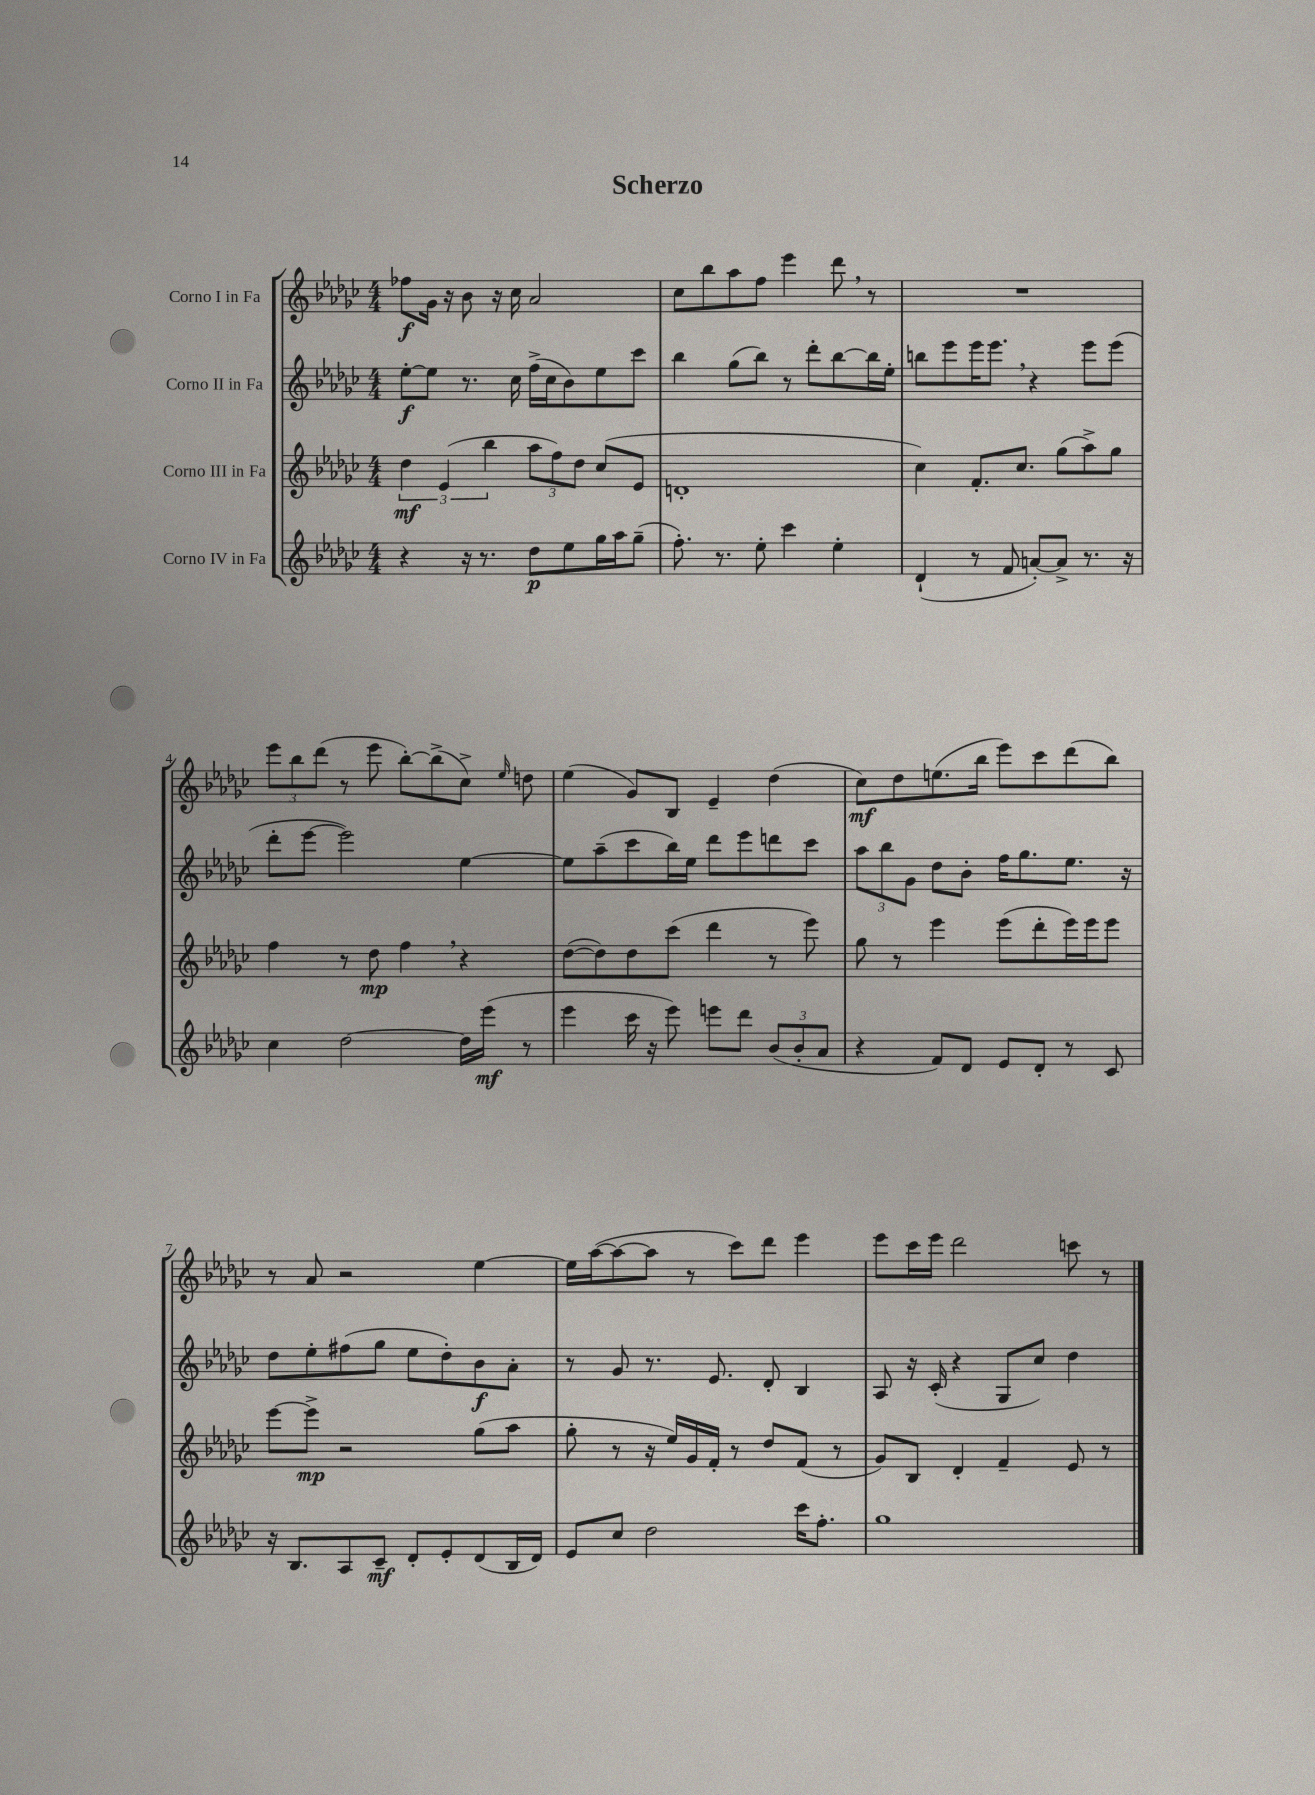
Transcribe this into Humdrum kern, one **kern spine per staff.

**kern	**dynam	**kern	**dynam	**kern	**dynam	**kern	**dynam
*part4	*part4	*part3	*part3	*part2	*part2	*part1	*part1
*staff4	*staff4	*staff3	*staff3	*staff2	*staff2	*staff1	*staff1
*I"Corno IV in Fa	*	*I"Corno III in Fa	*	*I"Corno II in Fa	*	*I"Corno I in Fa	*
*clefG2	*	*clefG2	*	*clefG2	*	*clefG2	*
*k[b-e-a-d-g-c-]	*	*k[b-e-a-d-g-c-]	*	*k[b-e-a-d-g-c-]	*	*k[b-e-a-d-g-c-]	*
*M4/4	*	*M4/4	*	*M4/4	*	*M4/4	*
=1	=1	=1	=1	=1	=1	=1	=1
4r	.	6dd-\	mf	[8ee-'\L	f	8ff-X\L	f
.	.	.	.	8ee-\J]	.	16g-\Jk	.
.	.	(6e-/	.	.	.	.	.
.	.	.	.	.	.	16r	.
16r	.	.	.	8.r	.	8b-\	.
8.r	.	.	.	.	.	.	.
.	.	6bb-\	.	.	.	.	.
.	.	.	.	.	.	16r	.
.	.	.	.	16cc-\	.	16cc-\	.
8dd-\L	p	12aa-\L	.	(16ff^\LL	.	2a-/	.
.	.	.	.	16cc-\J	.	.	.
.	.	12ff\)	.	.	.	.	.
8ee-\	.	.	.	8b-\)	.	.	.
.	.	12dd-\J	.	.	.	.	.
16gg-\L	.	(8cc-/L	.	8ee-\	.	.	.
16aa-\J	.	.	.	.	.	.	.
(8gg-~\J	.	8e-/J	.	8ccc-\J	.	.	.
=2	=2	=2	=2	=2	=2	=2	=2
8.ff'\)	.	1dn'	.	4bb-\	.	8cc-\L	.
.	.	.	.	.	.	8bb-\	.
8.r	.	.	.	.	.	.	.
.	.	.	.	(8gg-\L	.	8aa-\	.
8ee-'\	.	.	.	8bb-\J)	.	8ff\J	.
4ccc-\	.	.	.	8r	.	4eee-\	.
.	.	.	.	8ddd-'\L	.	.	.
4ee-'\	.	.	.	[8bb-\	.	8ddd-,\	.
.	.	.	.	16bb-\L]	.	8r	.
.	.	.	.	16ee-'\JJ	.	.	.
=3	=3	=3	=3	=3	=3	=3	=3
(4d-`/	.	4cc-\)	.	8bbn\L	.	1r	.
.	.	.	.	8eee-\	.	.	.
8r	.	8.f'/L	.	16eee-\K	.	.	.
.	.	.	.	8.eee-,\J	.	.	.
8f/	.	.	.	.	.	.	.
.	.	8.cc-/J	.	.	.	.	.
[8an'/L)	.	.	.	4r	.	.	.
8a^/J]	.	(8gg-\L	.	.	.	.	.
8.r	.	8aa-^\)	.	8eee-\L	.	.	.
.	.	8gg-\J	.	(8eee-\J	.	.	.
16r	.	.	.	.	.	.	.
!!LO:LB:g=z
=4	=4	=4	=4	=4	=4	=4	=4
4cc-\	.	4ff\	.	8ddd-'\L	.	12eee-\L	.
.	.	.	.	.	.	12bb-\	.
.	.	.	.	[8eee-\J	.	.	.
.	.	.	.	.	.	(12ddd-\J	.
[2dd-\	.	8r	.	2eee-\])	.	8r	.
.	.	8dd-\	mp	.	.	8eee-\	.
.	.	4ff,\	.	.	.	[8bb-'\L)	.
.	.	.	.	.	.	(8bb-^\]	.
16dd-\LL]	.	4r	.	[4ee-\	.	8cc-^\J)	.
(16eee-\JJ	mf	.	.	.	.	.	.
.	.	.	.	.	.	16qqee-/	.
8r	.	.	.	.	.	8ddn\	.
=5	=5	=5	=5	=5	=5	=5	=5
4eee-\	.	([8dd-\L	.	8ee-\L]	.	(4ee-\	.
.	.	8dd-\])	.	(8aa-~\	.	.	.
16ccc-\	.	8dd-\	.	8ccc-\	.	8g-/L)	.
16r	.	.	.	.	.	.	.
8eee-\)	.	(8ccc-\J	.	16bb-\L)	.	8B-/J	.
.	.	.	.	16ee-\JJ	.	.	.
8eeen\L	.	4ddd-\	.	8ddd-\L	.	4e-~/	.
8ddd-\J	.	.	.	8eee-\	.	.	.
(12b-/L	.	8r	.	8dddn\	.	(4dd-\	.
12b-'/	.	.	.	.	.	.	.
.	.	8eee-\)	.	8ccc-\J	.	.	.
12a-/J	.	.	.	.	.	.	.
=6	=6	=6	=6	=6	=6	=6	=6
4r	.	8gg-\	.	12aa-\L	.	8cc-\L)	mf
.	.	.	.	12bb-\	.	.	.
.	.	8r	.	.	.	8dd-\	.
.	.	.	.	12g-\J	.	.	.
8f/L)	.	4eee-\	.	8dd-\L	.	(8.een\	.
8d-/J	.	.	.	8b-'\J	.	.	.
.	.	.	.	.	.	16bb-\Jk	.
8e-/L	.	(8eee-\L	.	16ff\KL	.	8eee-\L)	.
.	.	.	.	8.gg-\	.	.	.
8d-'/J	.	8ddd-'\	.	.	.	8ccc-\	.
8r	.	16eee-\L)	.	8.ee-\J	.	(8ddd-\	.
.	.	16eee-\J	.	.	.	.	.
8c-/	.	8eee-\J	.	.	.	8bb-\J)	.
.	.	.	.	16r	.	.	.
!!LO:LB:g=z
=7	=7	=7	=7	=7	=7	=7	=7
16r	.	[8eee-\L	.	8dd-\L	.	8r	.
8.B-/L	.	.	.	.	.	.	.
.	.	8eee-^\J]	mp	8ee-'\	.	8a-/	.
8A-/	.	2r	.	(8ff#X\	.	2r	.
8c-~/J	mf	.	.	8gg-\J	.	.	.
8d-'/L	.	.	.	8ee-\L	.	.	.
8e-'/	.	.	.	8dd-'\)	.	.	.
(8d-/	.	(8gg-\L	.	8b-\	f	[4ee-\	.
16B-/L	.	8aa-\J	.	8a-'\J	.	.	.
16d-/JJ)	.	.	.	.	.	.	.
=8	=8	=8	=8	=8	=8	=8	=8
8e-/L	.	8gg-'\	.	8r	.	16ee-\LL]	.
.	.	.	.	.	.	([16aa-\J	.
8cc-/J	.	8r	.	8g-/	.	8aa-\_	.
2dd-\	.	16r	.	8.r	.	8aa-\J]	.
.	.	16ee-/LL)	.	.	.	.	.
.	.	16g-/	.	.	.	8r	.
.	.	16f'/JJ	.	8.e-/	.	.	.
.	.	8r	.	.	.	8ccc-\L)	.
.	.	8dd-/L	.	8d-'/	.	8ddd-\J	.
16ccc-\KL	.	(8f/J	.	4B-/	.	4eee-\	.
8.ff'\J	.	.	.	.	.	.	.
.	.	8r	.	.	.	.	.
=9	=9	=9	=9	=9	=9	=9	=9
1gg-	.	8g-/L)	.	8A-/	.	8eee-\L	.
.	.	8B-/J	.	16r	.	16ccc-\L	.
.	.	.	.	(16c-'/	.	16eee-\JJ	.
.	.	4d-'/	.	4r	.	2ddd-\	.
.	.	4f~/	.	8G-/L	.	.	.
.	.	.	.	8cc-/J)	.	.	.
.	.	8e-/	.	4dd-\	.	8cccn\	.
.	.	8r	.	.	.	8r	.
==	==	==	==	==	==	==	==
*-	*-	*-	*-	*-	*-	*-	*-
